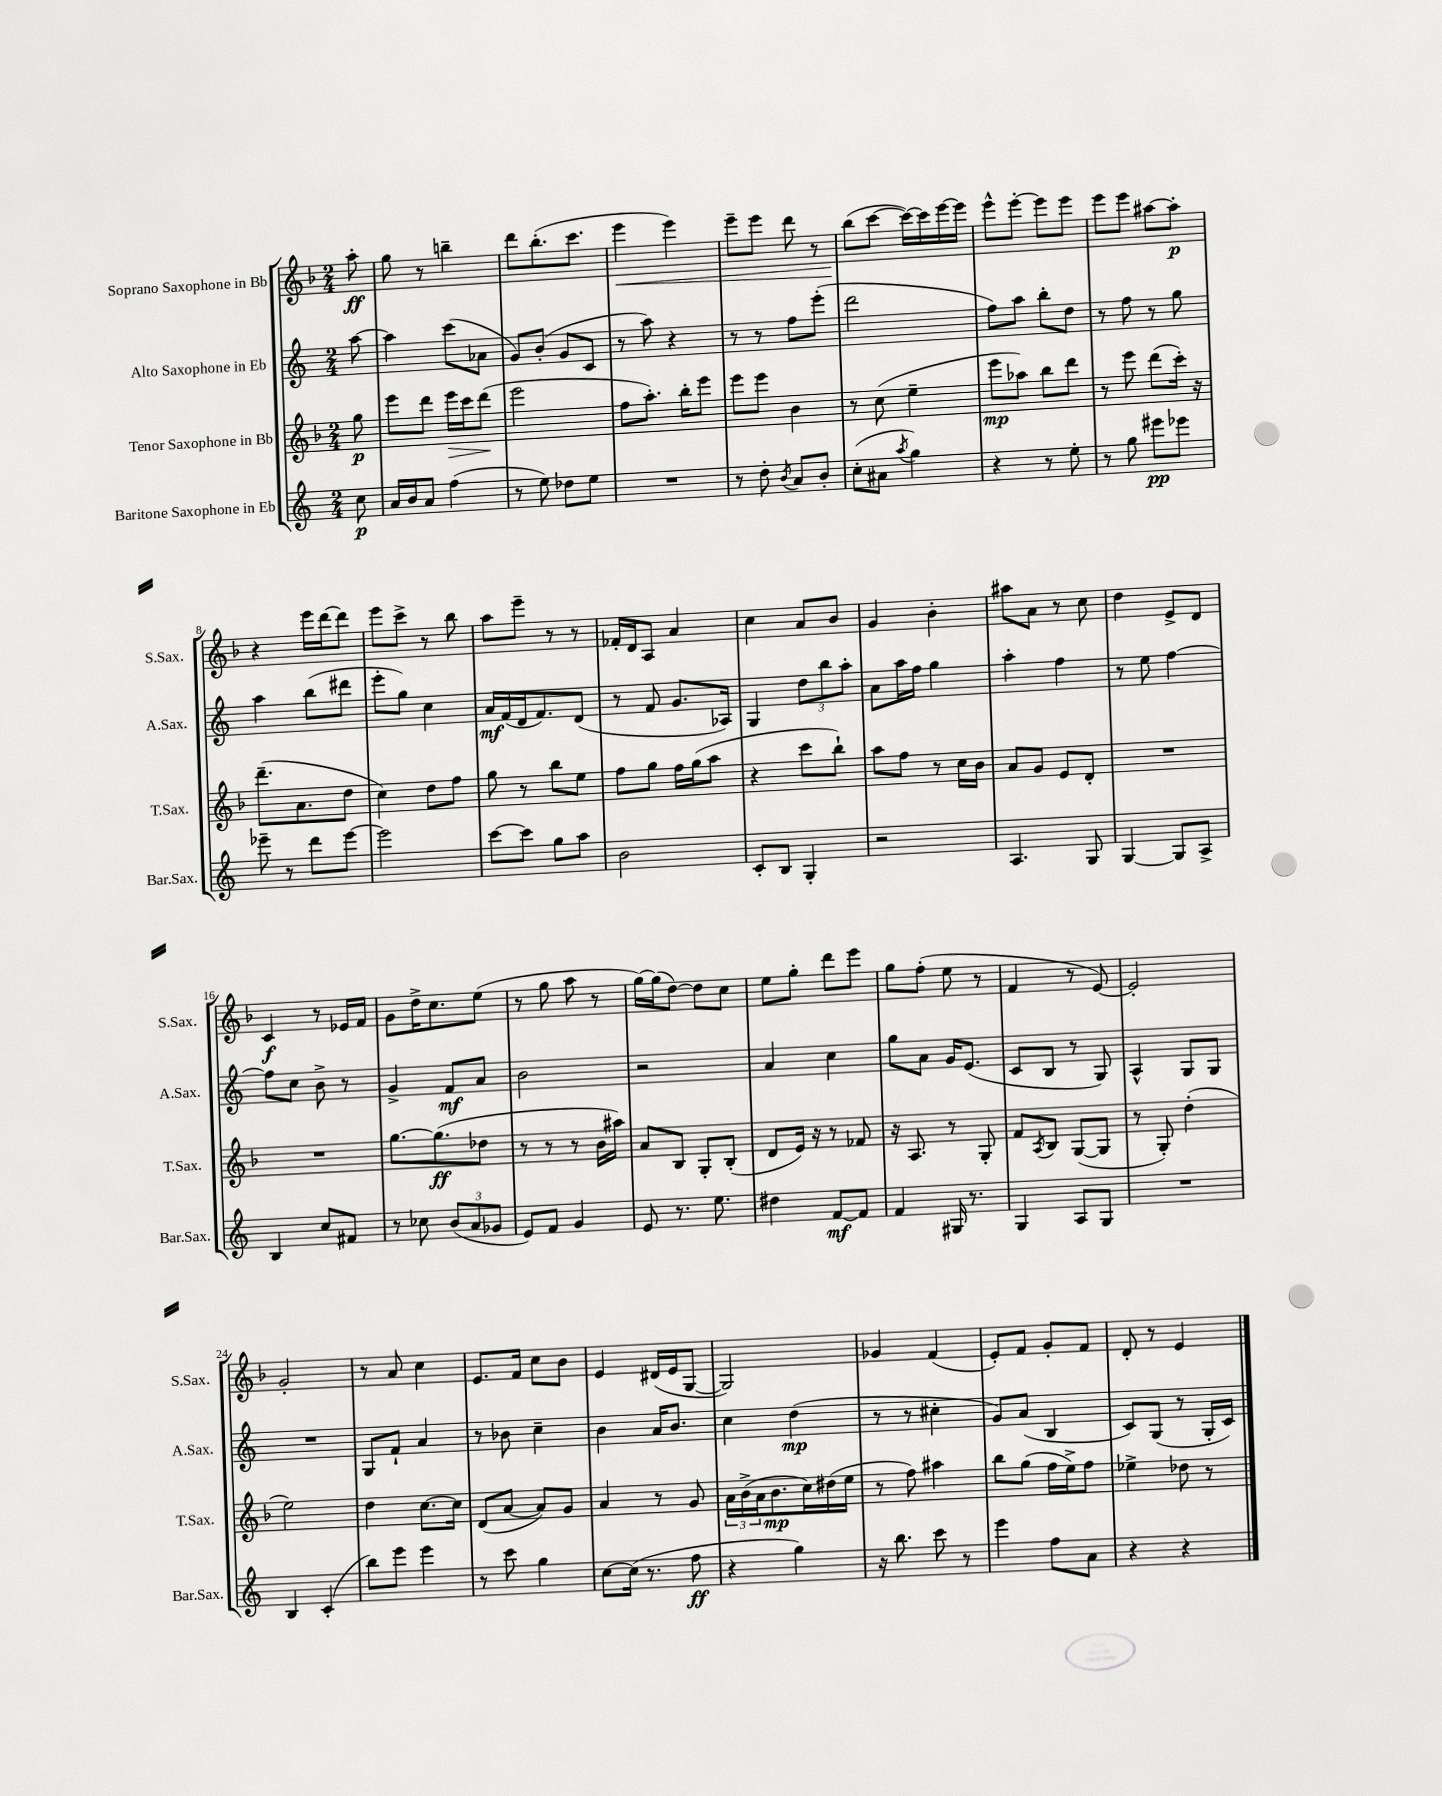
<<
\new StaffGroup <<
\new Staff = "s0" \with { instrumentName = "Soprano Saxophone in Bb" shortInstrumentName = "S.Sax." } {
    \clef treble \key f \major \numericTimeSignature \time 2/4 \partial 8
    a''8-.\ff |
    g''8 r8 b''4-- |
    d'''8 bes''8.-.( c'''8. |
    e'''4\< e'''4) |
    e'''8-- e'''8 d'''8 r8 |
    bes''8\!( c'''8~ c'''16~) c'''16 e'''16~ e'''16 |
    e'''8-^ e'''8~-. e'''8 e'''8 |
    e'''8 e'''8 ais''8~ ais''8-.\p |
    r4 e'''16 d'''16~ d'''8 |
    e'''8 c'''8-> r8 bes''8 |
    a''8 e'''8-- r8 r8 |
    fes'16-. d'16 a8 a'4 |
    c''4 a'8 bes'8 |
    g'4 bes'4-. |
    ais''8 a'8 r8 c''8 |
    d''4 e'8-> d'8 |
    c'4\f r8 ees'16 f'16 |
    g'8 d''16-> c''8. e''8( |
    r8 g''8 a''8 r8 |
    g''16~) g''16( d''8~) d''8 c''8 |
    e''8 g''8-. d'''8 e'''8 |
    g''8 f''8-.( e''8 r8 |
    f'4 r8 e'8~) |
    e'2-. |
    g'2-. |
    r8 a'8 c''4 |
    e'8. f'16 c''8 bes'8 |
    e'4 dis'16( e'16 g8~ |
    g2) |
    ges'4 f'4( |
    e'8-.) f'8 g'8-. f'8 |
    d'8-. r8 e'4 \bar "|." |
}
\new Staff = "s1" \with { instrumentName = "Alto Saxophone in Eb" shortInstrumentName = "A.Sax." } {
    \clef treble \key c \major \numericTimeSignature \time 2/4 \partial 8
    a''8~ |
    a''4 c'''8( aes'8 |
    g'8) b'8-.( g'8 c'8 |
    r8 a''8) r4 |
    r8 r8 f''8 e'''8-.( |
    d'''2 |
    f''8) a''8 b''8-. d''8 |
    r8 f''8 r8 g''8 |
    a''4 b''8( dis'''8 |
    e'''8-. g''8) c''4 |
    a'16\mf f'16( d'16 f'8.) d'8( |
    r8 f'8 g'8. aes16) |
    g4 \tuplet 3/2 { d''8 b''8 a''8-. } |
    a'8 a''16 f''16 g''4 |
    a''4-. f''4 |
    r8 e''8 f''4~ |
    f''8 c''8 b'8-> r8 |
    g'4-> f'8\mf a'8 |
    b'2 |
    r2 |
    a'4 c''4 |
    g''8 a'8 g'16 e'8.( |
    c'8 b8 r8 g8) |
    a4-^ g8 g8 |
    R2 |
    g8 f'8-! a'4 |
    r8 bes'8 c''4-- |
    b'4 a'16 b'8. |
    c''4 d''4\mp( |
    r8 r8 cis''4-. |
    g'8) a'8( b4 |
    c'8) g8( r8 g16-. c'16) \bar "|." |
}
\new Staff = "s2" \with { instrumentName = "Tenor Saxophone in Bb" shortInstrumentName = "T.Sax." } {
    \clef treble \key f \major \numericTimeSignature \time 2/4 \partial 8
    g''8\p |
    e'''8 d'''8 e'''16\> c'''16 d'''8\!( |
    e'''2 |
    f''8 a''8.-.) bes''16-. e'''8 |
    e'''8 e'''8 bes'4 |
    r8 c''8( e''4-- |
    e'''8\mp aes''8) bes''8 d'''8 |
    r8 e'''8 d'''8( c'''16-.) r16 |
    d'''8.--( a'8. d''8 |
    c''4) d''8 f''8 |
    g''8 r8 bes''8 e''8 |
    f''8 g''8 f''16 g''16( a''8 |
    r4 c'''8 bes''8-!) |
    a''8 f''8 r8 c''16 bes'16 |
    a'8 g'8 e'8 d'8-. |
    R2 |
    R2 |
    g''8.~ g''8.\ff( des''8 |
    r8 r8 r8 bes'16 ais''16) |
    a'8 bes8 g8-. bes8-.( |
    d'8 e'16) r16 r8 fes'8 |
    r16 a8. r8 g8-. |
    f'8 \acciaccatura { a8 } bes8 g8~( g8 |
    r8 g8-.) d''4-.( |
    e''2) |
    d''4 c''8.~ c''16 |
    d'8( a'8~ a'8) g'8 |
    a'4 r8 g'8 |
    \tuplet 3/2 { a'16 bes'16->( a'16 } bes'8.\mp c''16) dis''16( e''16 |
    r8 f''8) ais''4 |
    bes''8 g''8( f''16 e''16->) f''8 |
    ees''4-> des''8 r8 \bar "|." |
}
\new Staff = "s3" \with { instrumentName = "Baritone Saxophone in Eb" shortInstrumentName = "Bar.Sax." } {
    \clef treble \key c \major \numericTimeSignature \time 2/4 \partial 8
    c''8\p |
    a'16 b'16 a'8 f''4( |
    r8 e''8) des''8 e''8 |
    R2 |
    r8 d''8-. \acciaccatura { b'8 } a'8 b'8-. |
    c''8-.( ais'8 \acciaccatura { a''8 } g''4) |
    r4 r8 e''8-. |
    r8 g''8 eis'''8\pp ees'''8 |
    ees'''8-- r8 d'''8 ees'''8~ |
    ees'''2 |
    c'''8~ c'''8 g''8 a''8 |
    b'2 |
    c'8-. b8 g4-. |
    r2 |
    a4. g8 |
    g4~ g8 a8-> |
    b4 c''8 fis'8 |
    r8 ces''8 \tuplet 3/2 { b'8( a'8 ges'8 } |
    e'8) f'8 g'4 |
    e'8 r8. e''8. |
    dis''4 f'8~\mf f'8 |
    f'4 gis16 r8. |
    g4 a8 g8 |
    R2 |
    b4 c'4-.( |
    b''8) e'''8 e'''4 |
    r8 c'''8 g''4 |
    c''8~ c''16( r8. f''8\ff |
    r4 g''4) |
    r16 b''8. c'''8 r8 |
    e'''4 f''8 a'8 |
    r4 r4 \bar "|." |
}
>>
>>
